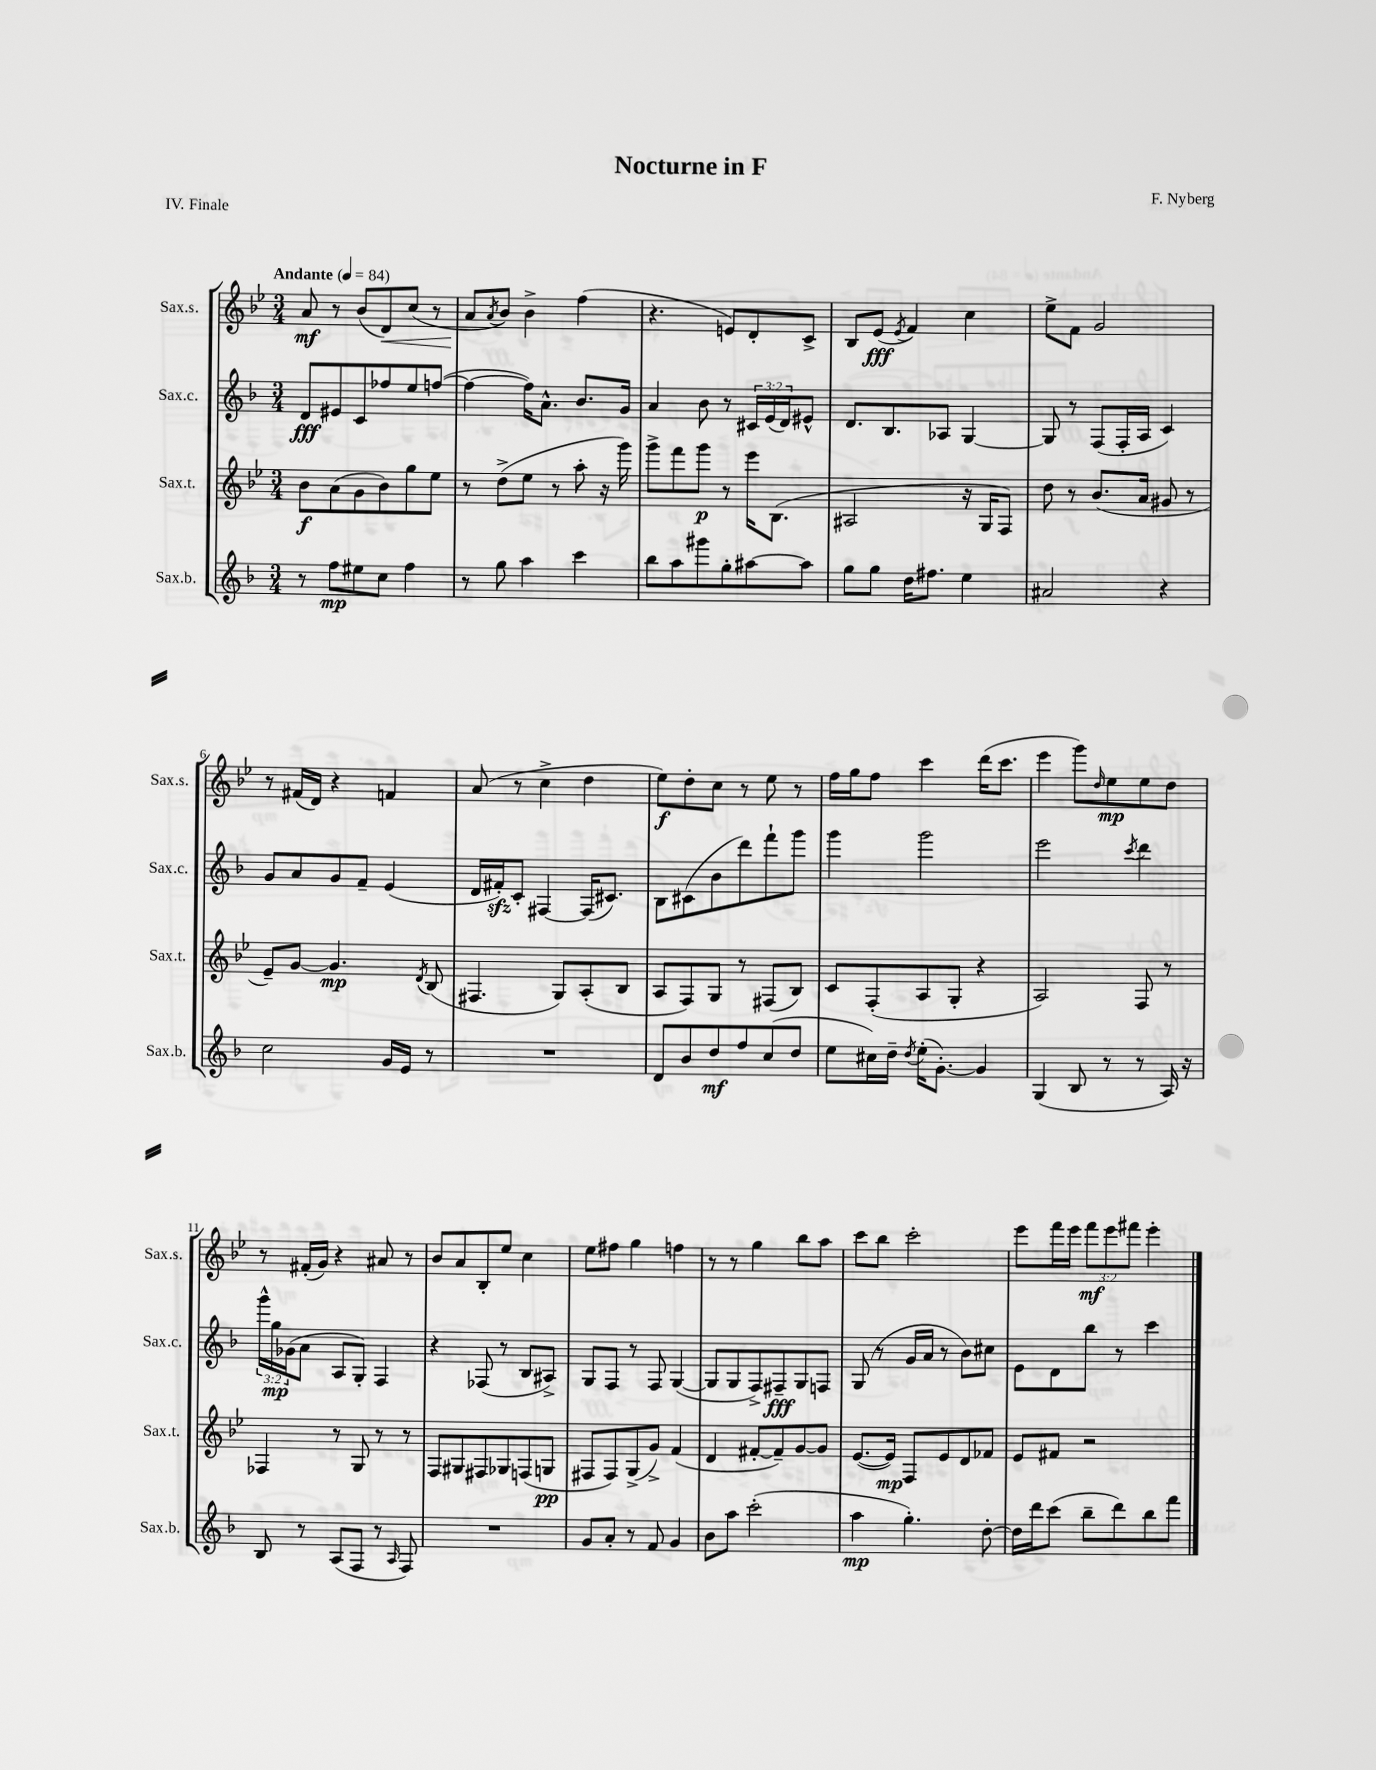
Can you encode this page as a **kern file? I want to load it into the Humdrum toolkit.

**kern	**kern	**kern	**kern
*staff4	*staff3	*staff2	*staff1
*clefG2	*clefG2	*clefG2	*clefG2
*k[b-]	*k[b-e-]	*k[b-]	*k[b-e-]
*M3/4	*M3/4	*M3/4	*M3/4
*MM84	*MM84	*MM84	*MM84
8r	8b-	8d	8a
8ff	(8a	8e#	8r
8ee#	8g	8c	(8b-
8cc	8b-)	8ff-	8d)
4ff	8gg	8ee	(8cc
.	8ee-	([8ff	8r
=	=	=	=
8r	8r	4ff_	8a
.	.	.	8qa
8gg	(8dd^	.	8b-)
4aa	8ee-	16ff])	4b-^
.	.	8.a^^	.
.	8r	.	.
4ccc	8aa'	8.b-	(4ff
.	16r	.	.
.	16ggg)	16g	.
=	=	=	=
8bb-	8ggg^	4a	4.r
8aa	8fff	.	.
8ggg#	8ggg	8b-	.
8gg'	8r	8r	8e)
[8aa#	16eee-	24c#	8d'
.	.	(24e	.
.	(8.B-	.	.
.	.	24d)	.
8aa#]	.	8e#^^	8c^
=	=	=	=
8gg	2A#	8.d	8B-
8gg	.	.	(8e-
.	.	8.B-	.
.	.	.	8qe-
16dd	.	.	4f)
8.ff#	.	.	.
.	.	8A-	.
4ee	16r	[4G	4cc
.	16G	.	.
.	8F)	.	.
=	=	=	=
2a#	8dd	8G]	8ee-^
.	8r	8r	8f
.	(8.b-	(8F	2g
.	.	16F'	.
.	16a	16A	.
4r	8g#	4c)	.
.	8r	.	.
=	=	=	=
2cc	8e-~)	8g	8r
.	[8g	8a	(16f#
.	.	.	16d)
.	4.g]	8g	4r
.	.	8f~	.
16g	.	(4e	4f
16e	.	.	.
.	8qd	.	.
8r	(8B-	.	.
=	=	=	=
2.r	4.F#	16d	(8a
.	.	16f#')	.
.	.	8c'	8r
.	.	[4F#	4cc^
.	8G)	.	.
.	(8A'	(16F#]	4dd
.	.	8.c#)	.
.	8B-	.	.
=	=	=	=
8d	8A	8B-	8ee-)
8b-	8F)	(8c#	8dd'
8dd	8G	8b-	8cc
8ff	8r	8ddd)	8r
(8cc	(8F#	8fff`	8ee-
8dd	8B-)	8ggg	8r
=	=	=	=
8ee	8c	4ggg	16ff
.	.	.	16gg
16cc#)	(8F'	.	8ff
16dd~	.	.	.
8qdd	.	.	.
(16ee'	8A	2ggg	4ccc
[8.g')	.	.	.
.	8G'	.	.
4g]	4r	.	(16ddd
.	.	.	8.ccc
=	=	=	=
(4G	2A)	2eee	4eee-
8B-	.	.	8ggg)
.	.	.	16qqdd
8r	.	.	8ee-
.	.	8qccc	.
8r	8F	4ddd	8ee-
16A)	8r	.	8dd
16r	.	.	.
=	=	=	=
8B-	4F-	24ggg^^	8r
.	.	24gg	.
.	.	(24g-	.
8r	.	8a	(16f#'
.	.	.	16g)
(8A	8r	8A	4r
8F	8G	8G')	.
8r	8r	4F	8a#
16qqA	.	.	.
8F)	8r	.	8r
=	=	=	=
2.r	8F	4r	8b-
.	8G#	.	8a
.	8F#	(8F-	8B-'
.	8G-	8r	8ee-
.	(8F	8B-	4cc
.	8G	8A#^)	.
=	=	=	=
8g	8F#	8G	8ee-
8a'	8F#)	8F	8ff#
8r	(8G^	8r	4gg
8f	8g^)	8F	.
4g	(4f	([4G	4ff
=	=	=	=
8b-	4d	8G]	8r
8aa	.	8G	8r
(2ccc'	[8f#'	8F^)	4gg
.	8f#~])	8F#~	.
.	[8g	8G	8bb-
.	8g]	8F	8aa
=	=	=	=
4aa	([8.e-	(8G	8ccc
.	.	8r	8bb-
.	16e-])	.	.
4.gg')	8F	16g	2ccc'
.	.	16a	.
.	8e-	8r	.
.	8d	8b-)	.
[8dd'	8f-	8cc#	.
=	=	=	=
16dd]	8e-	8e	8eee-
16ddd	.	.	.
(8ccc	8f#	8d	16fff
.	.	.	16eee-
8bb-~	2r	8bb-	12fff
.	.	.	12eee-
8ddd)	.	8r	.
.	.	.	12fff#
8bb-	.	4ccc	4eee-'
8fff	.	.	.
==	==	==	==
*-	*-	*-	*-
